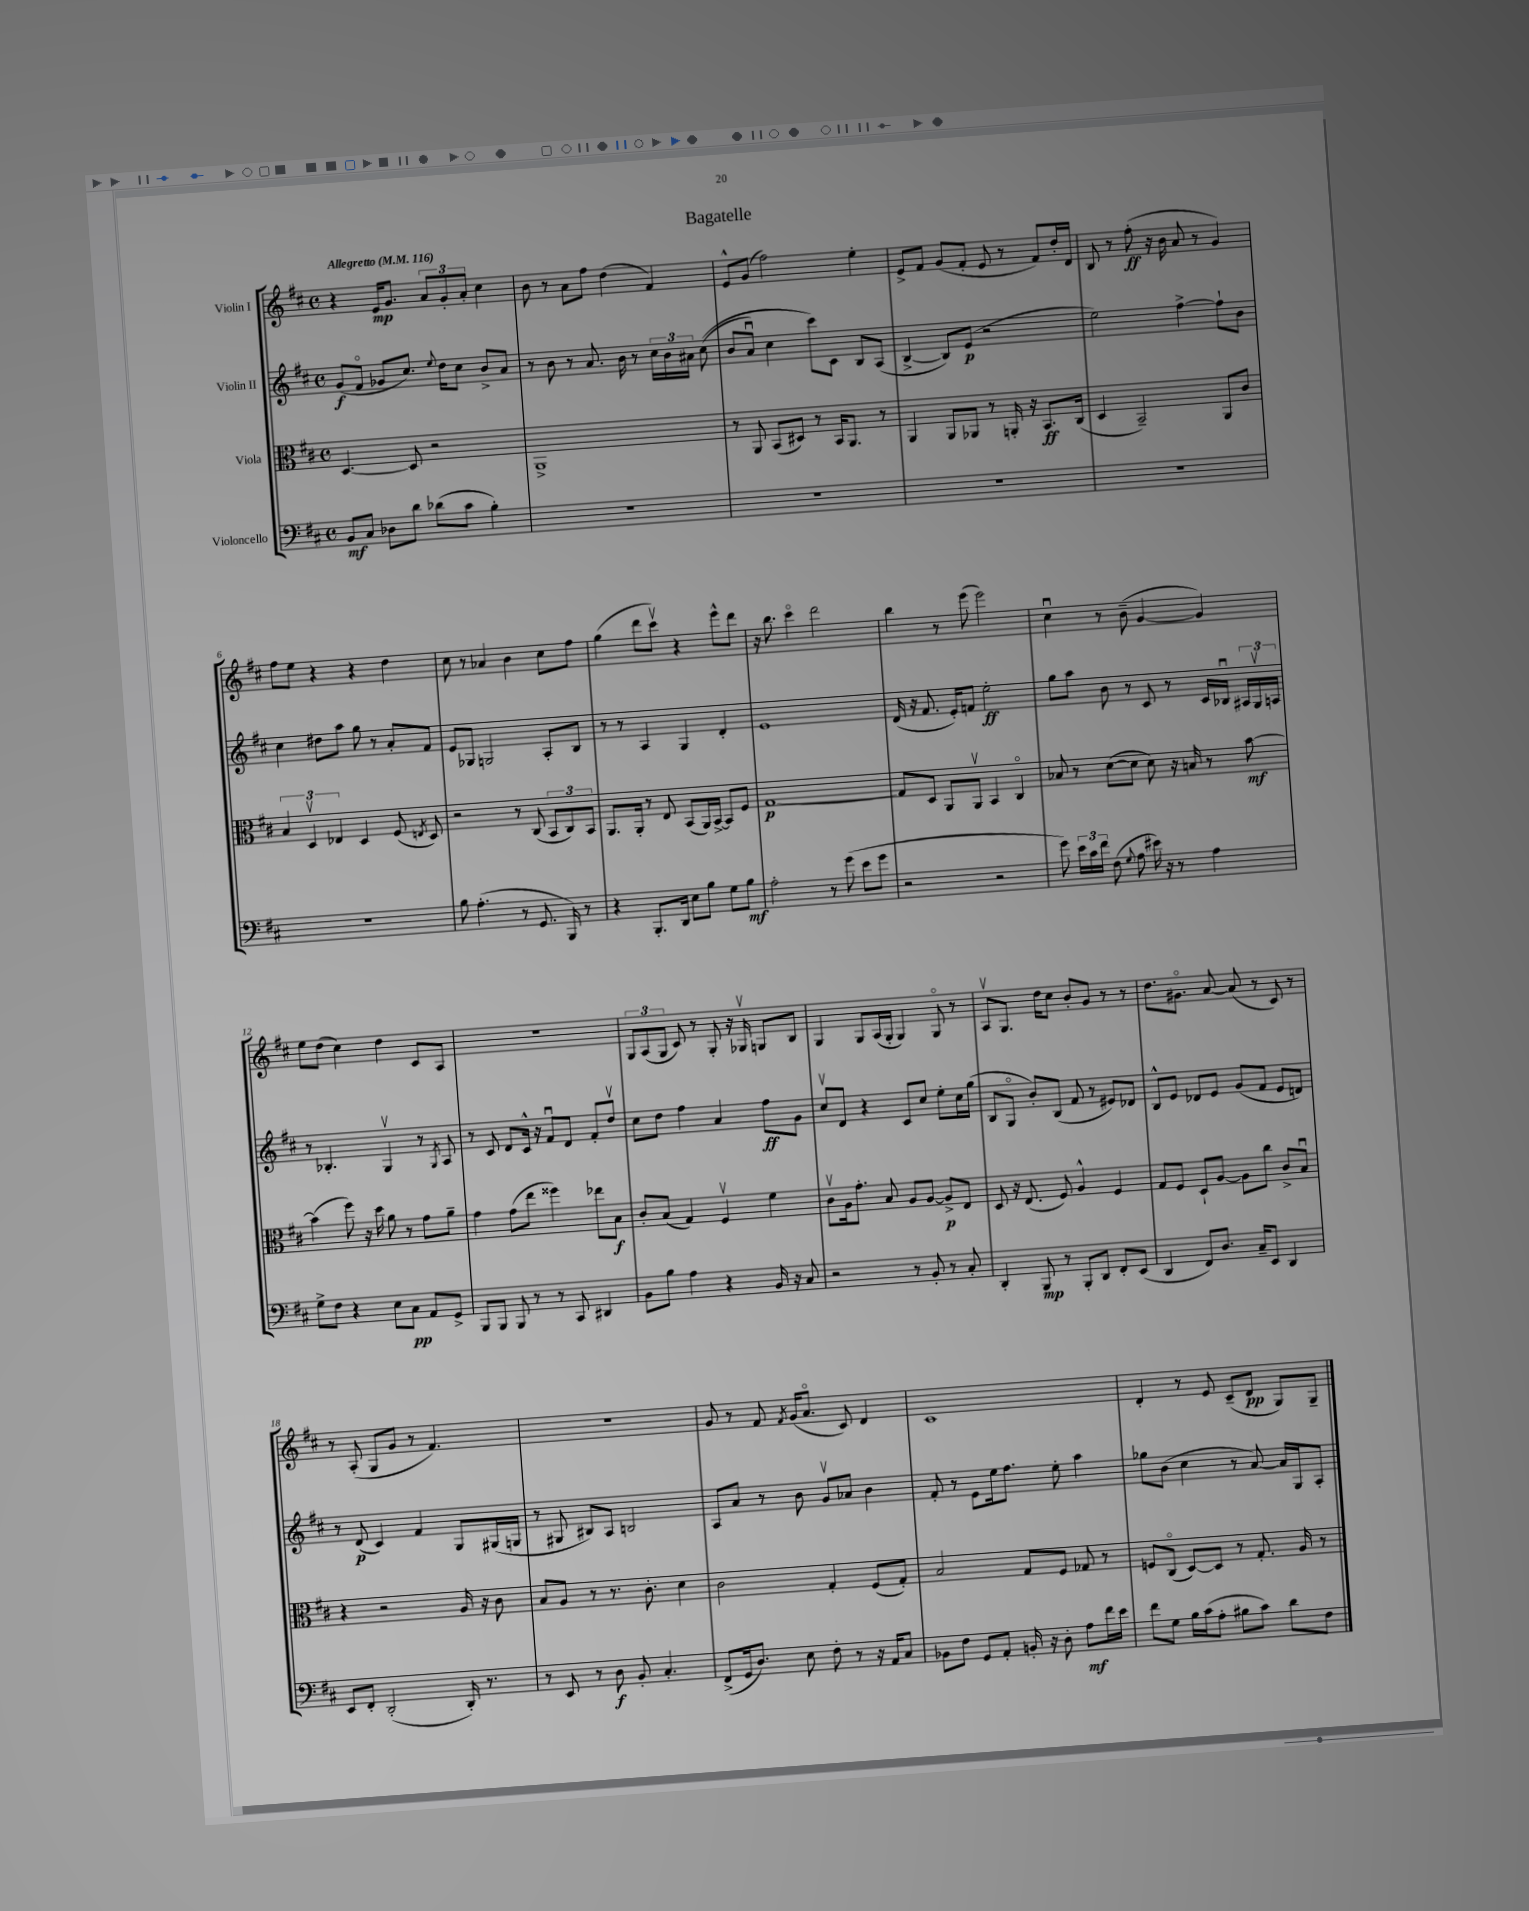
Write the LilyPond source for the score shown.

\header { title = "Bagatelle" }
<<
\new StaffGroup <<
\new Staff = "s0" \with { instrumentName = "Violin I" } {
    \clef treble \key d \major \defaultTimeSignature \time 4/4 \tempo "Allegretto" 4 = 116
    \autoBeamOff r4 e'16[\mp g'8.] \tuplet 3/2 { a'8[ g'8-. a'8]-. } cis''4 |
    b'8 r8 a'8[ fis''8] d''4( fis'4) |
    e'8[-^ g'8]( fis''2) e''4-. |
    e'8[-> fis'8] g'8[( fis'8]-. e'8 r8 fis'8[) d''16-. d'16] |
    b8 r8 fis''8-.\ff( r16 b'16 a'8 r8 g'4) |
    fis''8[ e''8] r4 r4 d''4 |
    cis''8 r8 aes'4 b'4 cis''8[ fis''8] |
    g''4( d'''8[ cis'''8]\upbow) r4 e'''8[-^ d'''8] |
    r16 b''8. cis'''4\flageolet d'''2 |
    b''4 r8 e'''8( e'''2) |
    cis''4\downbow r8 b'8--( g'4~ g'4) |
    e''8[ d''8]( cis''4) d''4 cis'8[ a8] |
    r1 |
    \tuplet 3/2 { g8[ a8( g8] } cis'8) r8 g8-. r16 ges16\upbow g8[ b8] |
    g4 g8[ a16( g16]-. g4) g8\flageolet r8 |
    a8[\upbow g8.] d''16[ cis''8] b'8[-. g'8] r8 r8 |
    d''8.[ gis'8.]\flageolet a'8~ a'8( r8 cis'8) r8 |
    r8 a8-.( g8[ g'8] r8 fis'4.) |
    R1 |
    g'8 r8 fis'8 \acciaccatura { fis'8 } g'16[( a'8.]\flageolet cis'8) d'4 |
    cis'1 |
    d'4-. r8 e'8 cis'8[--( d'8]\pp g8[) g8]-- \bar "|." |
}
\new Staff = "s1" \with { instrumentName = "Violin II" } {
    \clef treble \key d \major \defaultTimeSignature \time 4/4
    \autoBeamOff g'8[\f( fis'8]\flageolet ges'8[ cis''8.]) \appoggiatura { e''8 } d''16[ cis''8] b'8[-> a'8] |
    r8 b'8 r8 a'8. b'16 r8 \tuplet 3/2 { cis''16[ b'16 ais'16] } cis''8(\( |
    b'8[ a'8]\downbow) cis''4 cis'''8[\) cis'8] b8[ a8]( |
    b4~-> b8[) e'8]\p( r2 |
    e''2) fis''4~-> fis''8[-! b'8] |
    cis''4 dis''8[ a''8] g''8 r8 a'8[-. fis'8] |
    e'8[ ges8] g2 a8[-. b8] |
    r8 r8 a4 g4 d'4-. |
    e'1 |
    d'16( r16 fis'8. e'16[-.) f'8] e''2-.\ff |
    g''8[ a''8] b'8 r8 cis'8 r8 cis'16[ bes16]\downbow \tuplet 3/2 { ais16[ g16\upbow a16] } |
    r8 bes4.-. g4\upbow r8 \acciaccatura { g8 } a8 |
    r8 cis'8 d'8[ cis'16]-^ r16 fis'8[\downbow d'8] fis'8[-. d''8]\upbow |
    cis''8[ d''8] fis''4 a'4 fis''8[\ff g'8] |
    cis''8[\upbow d'8] r4 cis'8[ cis''8] e''8[-. cis''16 g''16]( |
    b8[ g8]\flageolet b'8[-.) b8]( fis'8 r8 eis'8[) des'8] |
    b8[-^ e'8] des'8[ e'8] g'8[( fis'8] e'8[ d'8]) |
    r8 d'8\p( cis'4) fis'4 g8[ gis16( g16] |
    r8 gis8 bis8[) a8] b2 |
    a8[ a'8] r8 b'8 g'8[\upbow aes'8] b'4 |
    fis'8-. r8 e'8[ e''16 fis''8.] e''8-. a''4 |
    ges''8[ b'8]( cis''4 r8 a'8~) a'16[ g16 a8]-. \bar "|." |
}
\new Staff = "s2" \with { instrumentName = "Viola" } {
    \clef alto \key d \major \defaultTimeSignature \time 4/4
    \autoBeamOff d4.~ d8 r2 |
    a,1-> |
    r8 a,8 b,8[( dis8]) r8 b,16[ a,8.] r8 |
    a,4 a,8[ aes,8] r8 a,16-. r16 b,8.[\ff cis16]( |
    d4 b,2--) a,8[ cis'8] |
    \tuplet 3/2 { b4 d4\upbow ees4 } d4 fis8( \acciaccatura { e8 } d8) |
    r2 r8 cis8( \tuplet 3/2 { b,8[ cis8) b,8] } |
    a,8.[ a,16]-. r8 e8 b,8[( a,16) b,16]~-> b,8[ fis8] |
    g1~\p |
    g8[ d8] a,8[ a,8]\upbow b,4 cis4\flageolet |
    bes8 r8 d'8[~( d'8] d'8) r16 b16 r8 b'8~\mf |
    b'4( fis''8) r16 d''16 a'8 r8 g'8[ a'8]-- |
    g'4 g'8[( e''8] fisis''4) ees''8[ b8]\f |
    cis'8[-. b8]( g4) fis4\upbow fis'4 |
    cis'8[\upbow a16 g'8.]-. b8 a8[ a8]~ a8[->\p e8] |
    d8 r16 e8.( fis8) a4-^ fis4 |
    g8[ fis8] d8[-! a8]~ a8[ cis''8] cis'8[-> b8]\downbow |
    r4 r2 a16 r16 cis'8 |
    b8[ a8] r8 r8. cis'8.-. d'4 |
    cis'2 g4-. fis8[( g8]-.) |
    b2 g8[ fis8] ges8 r8 |
    f8[ cis8]\flageolet( d8[~) d8] r8 g8.-. a16 r8 \bar "|." |
}
\new Staff = "s3" \with { instrumentName = "Violoncello" } {
    \clef bass \key d \major \defaultTimeSignature \time 4/4
    \autoBeamOff b,8[\mf cis8] des8[ d'8] des'8[( cis'8] b4-.) |
    R1 |
    R1 |
    R1 |
    R1 |
    R1 |
    b8 a4.-.( r8 g,8. b,,16) r8 |
    r4 b,,8.[-. d,16] e8[ b8] g8[ b8]\mf |
    a2-. r8 g'8( e'8[ g'8] |
    r2 r2 |
    g'8) \tuplet 3/2 { e'16[ cis'16 fis'16] } fis8( \appoggiatura { g8 } a8 eis'16) r16 r8 a4 |
    g8[-> fis8] r4 e8[ cis8]\pp a,8[ g,8]-> |
    b,,8[ b,,8] b,,8 r8 r8 cis,8 dis,4 |
    b,8[ b8] a4 r4 b,16 r16 cis8 |
    r2 r8 b,8-. r8 cis8-. |
    d,4-. b,,8\mp r8 b,,8[-. d,8] fis,8[-. e,8]( |
    d,4 fis,8[) d8.] cis16[-- e,8] d,4 |
    e,8[ fis,8]-. d,2-.( d,16-.) r8. |
    r8 e,8 r8 d8\f b,8-. cis4.-. |
    fis,8[->( g,16 d8.]) e8 fis8-. r8 r16 a,16[ cis8] |
    bes,8[ fis8] g,8[ a,8]-. b,16-. r16 d8-. a8[\mf fis'16 e'16] |
    fis'8[ g8] b16[ cis'16( a8]-. bis8[ cis'8]) d'8[ fis8] \bar "|." |
}
>>
>>
